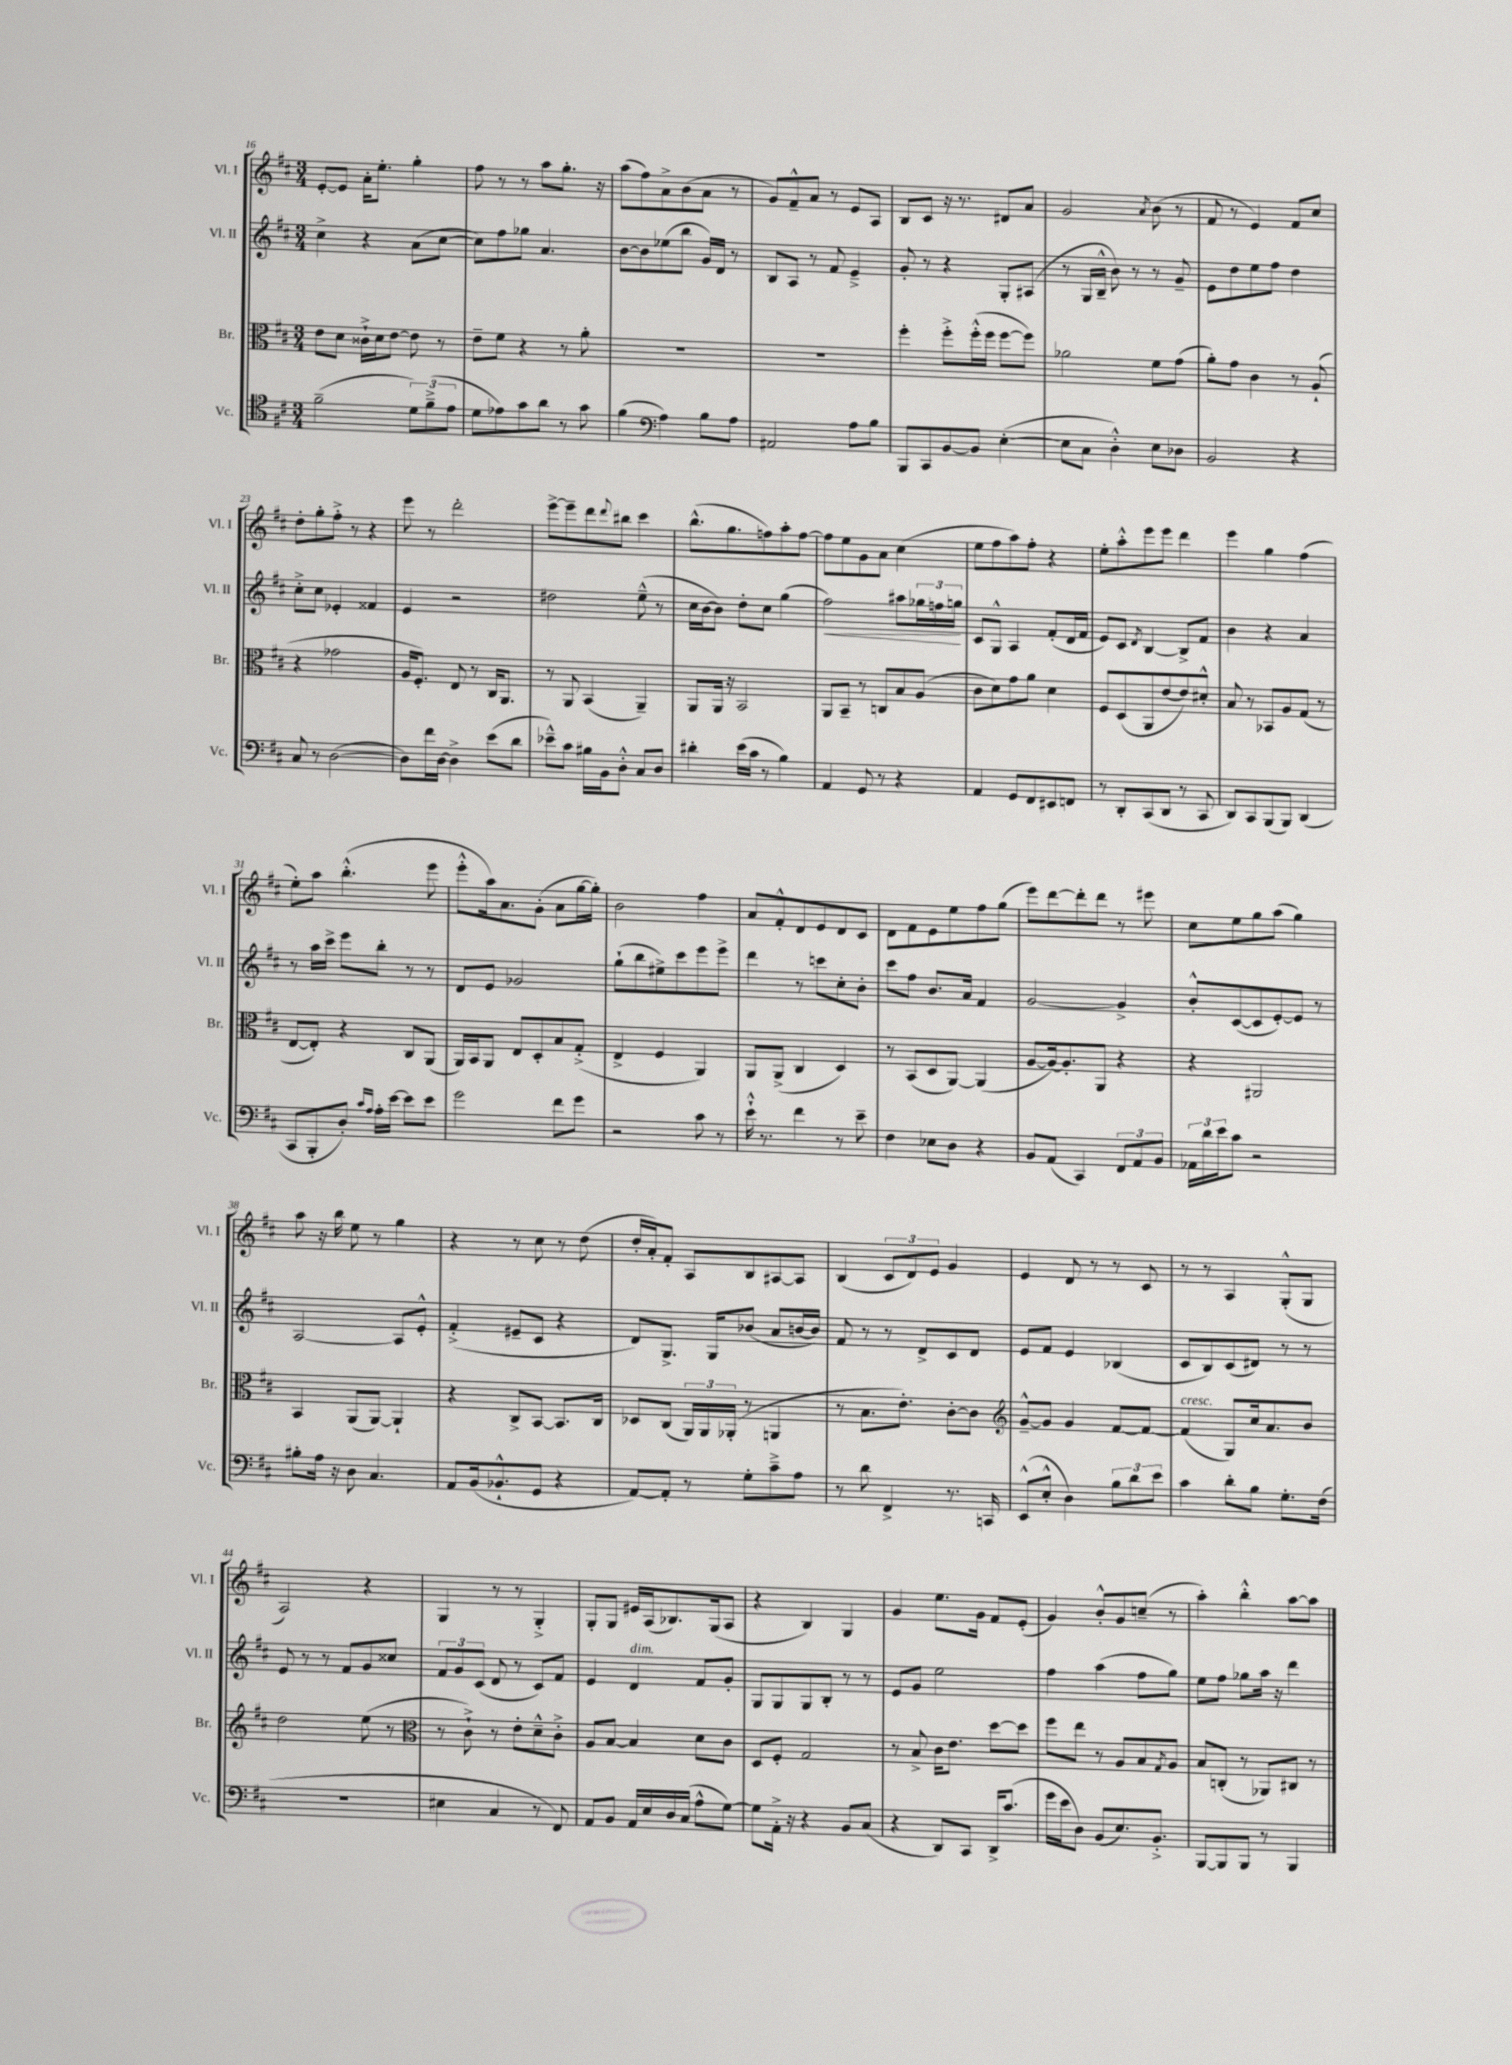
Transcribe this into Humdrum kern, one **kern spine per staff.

**kern	**kern	**kern	**kern
*staff4	*staff3	*staff2	*staff1
*clefC4	*clefC3	*clefG2	*clefG2
*k[f#c#]	*k[f#c#]	*k[f#c#]	*k[f#c#]
*M3/4	*M3/4	*M3/4	*M3/4
(2f#~	8e	4cc#^	[8e'
.	8d	.	8e]
.	16c##`^	4r	16a'
.	16d	.	8.ee'
.	[8e	.	.
12d)	8e]	(8a	4gg'
(12f#~^	.	.	.
.	8r	[8cc#	.
12e	.	.	.
=	=	=	=
8d	8e~	8cc#])	8ff#
8e-)	8f#	8ff#	8r
8g	4r	8gg-	8r
8a	.	4.a	8aa
8r	8r	.	8.gg'
8g	8a'	.	.
.	.	.	16r
=	=	=	=
(4f#	2.r	[8b	(8aa
.	.	8b]	8ff#)
*clefF4	*	*	*
4A)	.	(8ee-	8a^
.	.	8bb	(8b
8B	.	16g)	8a
.	.	16d	.
8A	.	8r	8r
=	=	=	=
2AA#	2.r	8B	8g)
.	.	8A	8f#~^^
.	.	8r	8a
.	.	8f#	8r
8A	.	4e~^	8e
8B	.	.	8A
=	=	=	=
8BBB	4ff#'	8g'	8B
8CC#	.	8r	8c#
[8BB	8ff#'^	4r	16r
.	.	.	8.r
8BB]	(16ff#'^^	.	.
.	16ff#	.	.
([4E'	[8ff#	8G'	8d#
.	8ff#])	(8A#	8a
=	=	=	=
8E]	2a-	8r	2g
8C#	.	16G	.
.	.	16B~^^	.
4D'^^)	.	8b)	.
.	.	8r	.
.	.	.	8qa
8E	8f#	8r	(8b
8D-	(8g	8g~	8r
=	=	=	=
2BB	8a')	8e	8f#
.	8g	8dd	8r
.	4c#	8ee	4e)
.	.	8ff#	.
4r	8r	4dd	8f#
.	(8A`	.	8cc#
=	=	=	=
8C#	4r	8cc#'^	8dd'
8r	.	8cc#	8gg'
([2D	2g-	4e-'	8ff#'^
.	.	.	8r
.	.	4f##	4r
=	=	=	=
8D])	16A	4e	8eee
.	8.F#')	.	.
16f#	.	.	8r
[16D	.	.	.
4D^]	8E	2r	2ddd'
.	8r	.	.
(8e	16C#	.	.
.	8.AA	.	.
8d	.	.	.
=	=	=	=
8e-~^^)	8r	2dd#	[8eee^
8c#	8AA	.	8eee~]
16B#	(4BB	.	8ddd
16BB	.	.	.
.	.	.	8qqddd
8D'^^	.	.	8bb#
8C#	4AA~)	(8ee~^^	4ccc#
8D	.	8r	.
=	=	=	=
4d#'	8AA	16cc#	(8.bb^^
.	.	[16b	.
.	16AA	8b])	.
.	16r	.	8.gg
(16e	2BB	8dd'	.
16c#	.	.	.
8r	.	8cc#	8ff)
4B)	.	(4gg	8aa'
.	.	.	[8ff
=	=	=	=
4AA	8AA	2ff#)	8ff]
.	8BB~	.	8ee
8GG	8r	.	8g
8r	8C	.	8a
4r	8B	8aa#	(4cc#
.	(8A	24gg-	.
.	.	24ff	.
.	.	24gg	.
=	=	=	=
4AA	8c#	8c#	8ee
.	8d)	8G^^	8ff#
8GG	8g	4A	8aa)
8FF#	8a	.	8ff#'
8EE#	4d	(8f#'	4r
8FF	.	16d	.
.	.	16f#	.
=	=	=	=
8r	8F#	8e)	8ee'
8DD'	(8D	8c#	8aa'^^
.	.	8qd	.
(8CC#	8AA	[4B	8eee
8DD	[8e	.	8eee
8r	8e])	8B^]	4ddd
8CC#	8d#'^^	8f#	.
=	=	=	=
8DD)	8B	4b	4eee
8CC#	8r	.	.
(8BBB	8BB-	4r	4gg
8BBB)	8A	.	.
(4DD	(8G	4a	(4ff#
.	8r	.	.
=	=	=	=
8CC#	[8E	8r	8ee')
8BBB'	8E'])	16aa	8aa
.	.	16ccc#^	.
8D')	4r	8eee	(4.bb'^^
16qqc#	.	.	.
16qqA	.	.	.
16A'	.	8bb'	.
[16e	.	.	.
8e]	8C#	8r	.
8e	(8AA	8r	8eee
=	=	=	=
2g	16AA)	8d	8eee'^^
.	16BB	.	.
.	8AA	8e	16aa)
.	.	.	8.a
.	8E	2g-	.
.	8D'	.	(8g'
8f#	8B	.	8a
8g	(8G'^	.	[16gg
.	.	.	16gg'])
=	=	=	=
2r	4E^	(8gg`	2b
.	.	8bb	.
.	4F#	8ee#^)	.
.	.	8ccc#	.
8c#	4AA)	8eee	4ff#
8r	.	8eee^	.
=	=	=	=
16e`^^	8AA	4ddd	8a
8.r	.	.	.
.	(8AA^	.	8f#'^^
4f#	4C#	8r	8d
.	.	8ccc	8e
8r	4D)	8cc#'	8d
8e~	.	8b'	8c#
=	=	=	=
4F#	8r	8ccc#	8d
.	(8BB	8ff#	8f#
8E-	8D	8.b	8e
8D	[8AA)	.	8ee
.	.	16a	.
4r	(4AA]	4f#	8ff#
.	.	.	(8gg
=	=	=	=
8BB	[8A	[2g	8eee)
(8AA	16A_)	.	[8ddd
.	8.A']	.	.
4CC#)	.	.	8ddd']
.	8AA	.	8ddd
12FF#	4r	4g^]	8r
12AA	.	.	.
.	.	.	8eee#
12BB	.	.	.
=	=	=	=
24AA-	4r	8b'^^	8cc#
24d	.	.	.
24e	.	.	.
8c#	.	([8c#	8ee
2r	2AA#	8c#]	8gg
.	.	[8e')	(8aa
.	.	8e]	4gg)
.	.	8r	.
=	=	=	=
8B#'	4BB	[2A	8aa
16A	.	.	16r
16r	.	.	16bb
8D	(8AA	.	8ee
4.C#	[8AA)	.	8r
.	4AA`]	8A]	4gg
.	.	8e'^^	.
=	=	=	=
8AA	4r	(4f#'^	4r
(16BB	.	.	.
8.BB-`^^	.	.	.
.	8C#^	8e#~	8r
8GG	[8BB	8c#	8cc#
4r	8.BB]	4r	8r
.	.	.	(8dd
.	16C#	.	.
=	=	=	=
[8AA)	8D-	8d)	16dd'
.	.	.	16a')
8AA']	(8C#	8.G^	8f#'
8r	24AA)	.	8A
.	24AA	.	.
.	.	16G	.
.	(24AA-'	.	.
8G'	8r	(8b-	8B
8c#~^	4AA	8a	[8A#
8A	.	[16b	8A#]
.	.	16b])	.
=	=	=	=
8r	8r	8f#	(4B
8d	8.B	8r	.
4FF#^	.	8r	12c#
.	8.e')	.	.
.	.	.	12d)
.	.	8d^	.
.	.	.	12e
8.r	[8c#'	8c#	4g
.	8c#]	8d	.
16CC	.	.	.
=	=	=	=
*	*clefG2	*	*
(8EE^^	[8g~^^	8e	4e
8E'^^	8g]	8f#	.
4D)	4g	4e	8d
.	.	.	8r
12B	[8f#	(4B-	8r
12d	.	.	.
.	8f#_	.	8c#
12e	.	.	.
=	=	=	=
4c#	(4f#]	8c#	8r
.	.	8B)	8r
8d'	8G)	(8c#	4A
8B	16cc#	8d#)	.
.	8.a	.	.
8.G'	.	8r	(8G'^^
.	8b	8r	8G
(16F#	.	.	.
=	=	=	=
2.r	2dd	8e	2A)
.	.	8r	.
.	.	8r	.
.	.	8f#	.
.	(8ee	8g	4r
.	8r	8cc##	.
=	=	=	=
*	*clefC3	*	*
4E#	8r	12f#	4G
.	.	12g	.
.	8c#`^)	.	.
.	.	(12c#	.
4C#	8r	8d	8r
.	8e'	8r	8r
8r	8d~^^	8c#)	4G'^
8FF#)	8c#'^	8f#	.
=	=	=	=
8AA	8A	4e	8G'
8BB	[8B	.	8G
16AA	4B]	4d	16e#
16E	.	.	(16A
16D	.	.	8.B-)
(16C#	.	.	.
8A^^	8d	8f#	.
.	.	.	(16G
[8G)	8c#	8g'	8A
=	=	=	=
8G]	8D	8G	4r
16AA'^	8F#'	8G	.
16r	.	.	.
4r	2G	8G	4B)
.	.	8B'	.
8BB	.	8r	4G
(8C#	.	8r	.
=	=	=	=
4r	8r	8e	4g
.	8B^	8g	.
8DD)	16c#	2ee	8.ee
.	8.e	.	.
8CC#	.	.	.
.	.	.	16g
16DD^	[8dd	.	8f#
(8.c#	.	.	.
.	8dd]	.	(8e'
=	=	=	=
16g	8ff#	4ff#	4g)
16e	.	.	.
8D)	8ee	.	.
(8BB	8r	(4aa	8b'^^
8.E)	8A	.	8g
.	8B	8ff#	(8cc~
8.BB'^	.	.	.
.	8qG	.	.
.	8A	8gg)	8r
=	=	=	=
[8BBB	8B	8ee	4aa')
8BBB]	(8C'	8ff#	.
8BBB	8r	8gg-	4bb'^^
8r	8AA-)	16aa	.
.	.	16r	.
4BBB	8C#	4ddd	[8aa
.	8r	.	8aa]
==	==	==	==
*-	*-	*-	*-
